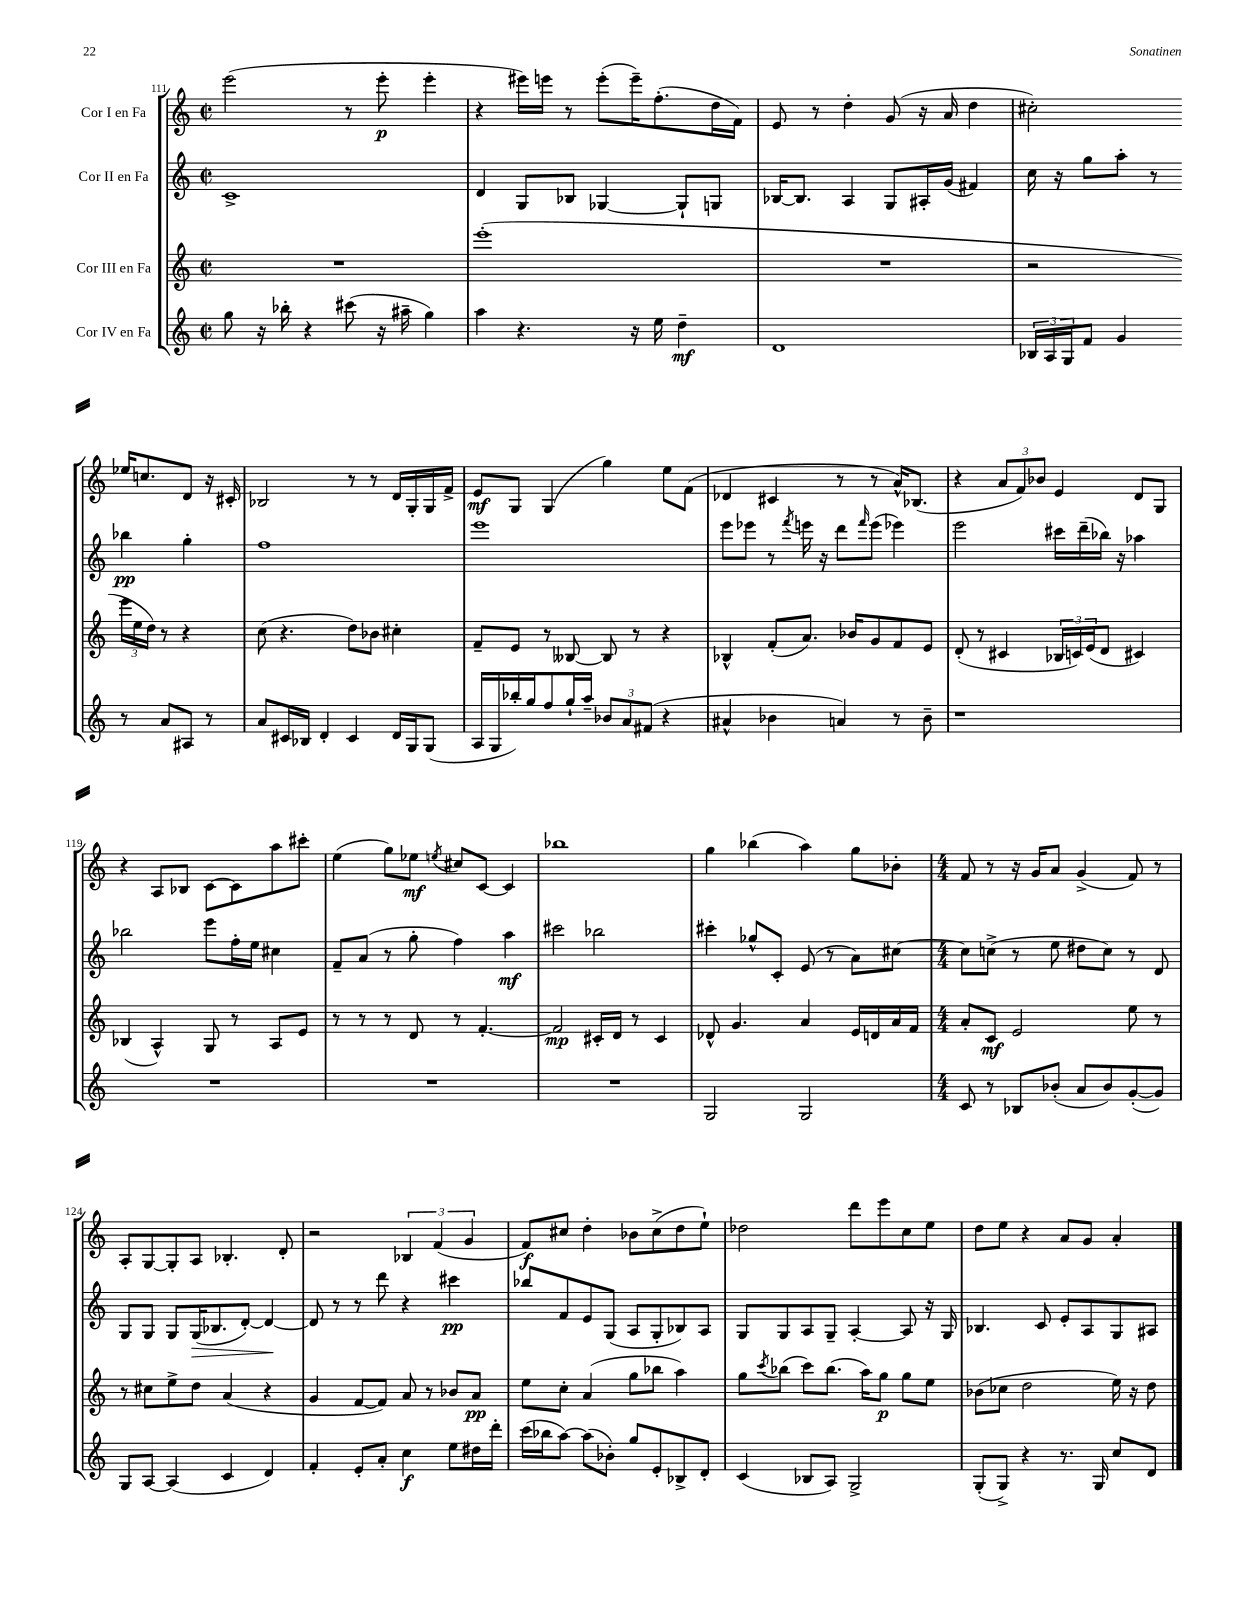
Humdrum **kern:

**kern	**dynam	**kern	**dynam	**kern	**dynam	**kern	**dynam
*part4	*part4	*part3	*part3	*part2	*part2	*part1	*part1
*staff4	*staff4	*staff3	*staff3	*staff2	*staff2	*staff1	*staff1
*I"Cor IV en Fa	*	*I"Cor III en Fa	*	*I"Cor II en Fa	*	*I"Cor I en Fa	*
*clefG2	*	*clefG2	*	*clefG2	*	*clefG2	*
*k[]	*	*k[]	*	*k[]	*	*k[]	*
*M2/2	*	*M2/2	*	*M2/2	*	*M2/2	*
*met(c|)	*	*met(c|)	*	*met(c|)	*	*met(c|)	*
=111	=111	=111	=111	=111	=111	=111	=111
8gg\	.	1r	.	1c^	.	(2eee\	.
16r	.	.	.	.	.	.	.
16bb-X'\	.	.	.	.	.	.	.
4r	.	.	.	.	.	.	.
(8ccc#X\	.	.	.	.	.	8r	.
16r	.	.	.	.	.	8eee'\	p
16aa#X~\	.	.	.	.	.	.	.
4gg\)	.	.	.	.	.	4eee'\	.
=112	=112	=112	=112	=112	=112	=112	=112
4aa\	.	(1eee'	.	4d/	.	4r	.
4.r	.	.	.	8G/L	.	16eee#X\LL)	.
.	.	.	.	.	.	16eeen\JJ	.
.	.	.	.	8B-X/J	.	8r	.
.	.	.	.	[4G-X/	.	(8eee'\L	.
16r	.	.	.	.	.	16eee~\K)	.
16ee\	.	.	.	.	.	(8.ff'\	.
4dd~\	mf	.	.	8G-`/L]	.	.	.
.	.	.	.	8Gn/J	.	16dd\L	.
.	.	.	.	.	.	16f\JJ)	.
=113	=113	=113	=113	=113	=113	=113	=113
1d	.	1r	.	[16B-X/KL	.	8e/	.
.	.	.	.	8.B-/J]	.	.	.
.	.	.	.	.	.	8r	.
.	.	.	.	4A/	.	4dd'\	.
.	.	.	.	8G/L	.	(8g/	.
.	.	.	.	16A#X'/L	.	16r	.
.	.	.	.	(16g/JJ	.	16a/	.
.	.	.	.	4f#X/)	.	4dd\	.
=114	=114	=114	=114	=114	=114	=114	=114
24B-X/LL	.	2r	.	16cc\	.	2cc#X'\)	.
24A/	.	.	.	.	.	.	.
.	.	.	.	16r	.	.	.
24G/J	.	.	.	.	.	.	.
8f/J	.	.	.	8gg\L	.	.	.
4g/	.	.	.	8aa'\J	.	.	.
.	.	.	.	8r	.	.	.
8r	.	24eee\LL	.	4bb-X\	pp	16ee-X/KL	.
.	.	24ee\	.	.	.	.	.
.	.	.	.	.	.	8.ccn/	.
.	.	24dd\JJ)	.	.	.	.	.
8a/L	.	8r	.	.	.	.	.
8A#X/J	.	4r	.	4gg'\	.	8d/J	.
8r	.	.	.	.	.	16r	.
.	.	.	.	.	.	16c#X'/	.
!!LO:LB:g=z
=115	=115	=115	=115	=115	=115	=115	=115
8a/L	.	(8cc\	.	1ff	.	2B-X/	.
16c#X/L	.	4.r	.	.	.	.	.
16B-X/JJ	.	.	.	.	.	.	.
4d'/	.	.	.	.	.	.	.
4c#/	.	8dd\L)	.	.	.	8r	.
.	.	8b-X\J	.	.	.	8r	.
16d/LL	.	4cc#X'\	.	.	.	16d/LL	.
16G/J	.	.	.	.	.	16G'/	.
(8G/J	.	.	.	.	.	16G/	.
.	.	.	.	.	.	16f^/JJ	.
=116	=116	=116	=116	=116	=116	=116	=116
16A/LL	.	8f~/L	.	1eee	.	8e/L	mf
16G/	.	.	.	.	.	.	.
16bb-X'/)	.	8e/J	.	.	.	8G/J	.
16gg/J	.	.	.	.	.	.	.
8ff/	.	8r	.	.	.	(4G/	.
16gg`/L	.	[8B--X/	.	.	.	.	.
16aa~/JJ	.	.	.	.	.	.	.
12b-X/L	.	8B--/]	.	.	.	4gg\)	.
12a/	.	.	.	.	.	.	.
.	.	8r	.	.	.	.	.
(12f#X/J	.	.	.	.	.	.	.
4r	.	4r	.	.	.	8ee\L	.
.	.	.	.	.	.	(8f\J	.
=117	=117	=117	=117	=117	=117	=117	=117
4a#X^^/	.	4B-X^^/	.	8eee\L	.	4d-X/	.
.	.	.	.	8eee-X\J	.	.	.
4b-X\	.	(8f'/L	.	8r	.	4c#X/	.
.	.	.	.	8qfff/	.	.	.
.	.	8.a/J)	.	16eeen\	.	.	.
.	.	.	.	16r	.	.	.
4an/)	.	.	.	8ddd\L	.	8r	.
.	.	16b-X/KL	.	.	.	.	.
.	.	.	.	16qqfff/	.	.	.
.	.	8g/	.	(8eee\J	.	8r	.
8r	.	8f/	.	4eee-X\)	.	16a^^/KL)	.
.	.	.	.	.	.	(8.B-X/J	.
8b-~\	.	8e/J	.	.	.	.	.
=118	=118	=118	=118	=118	=118	=118	=118
1r	.	(8d'/	.	2eee\	.	4r	.
.	.	8r	.	.	.	.	.
.	.	4c#X/	.	.	.	12a/L	.
.	.	.	.	.	.	12f/)	.
.	.	.	.	.	.	12b-X/J	.
.	.	24B-X/LL	.	16ccc#X\LL	.	4e/	.
.	.	24cn/)	.	.	.	.	.
.	.	.	.	(16ddd~\	.	.	.
.	.	(24e/J	.	.	.	.	.
.	.	8d/J	.	16bb-X\JJ)	.	.	.
.	.	.	.	16r	.	.	.
.	.	4c#X/)	.	4aa-X\	.	8d/L	.
.	.	.	.	.	.	8G/J	.
!!LO:LB:g=z
=119	=119	=119	=119	=119	=119	=119	=119
1r	.	(4B-X/	.	2bb-X\	.	4r	.
.	.	4A^^/)	.	.	.	8A/L	.
.	.	.	.	.	.	8B-X/J	.
.	.	8G/	.	8eee\L	.	[8c\L	.
.	.	8r	.	16ff'\L	.	8c\]	.
.	.	.	.	16ee\JJ	.	.	.
.	.	8A/L	.	4cc#X\	.	8aa\	.
.	.	8e/J	.	.	.	8ccc#X'\J	.
=120	=120	=120	=120	=120	=120	=120	=120
1r	.	8r	.	8f~/L	.	(4ee\	.
.	.	8r	.	(8a/J	.	.	.
.	.	8r	.	8r	.	8gg\L)	.
.	.	8d/	.	8gg'\	.	8ee-X\J	mf
.	.	.	.	.	.	8qeen/	.
.	.	8r	.	4ff\)	.	8cc#X/L	.
.	.	[4.f'/	.	.	.	[8c/J	.
.	.	.	.	4aa\	mf	4c/]	.
=121	=121	=121	=121	=121	=121	=121	=121
1r	.	2f/]	mp	2ccc#X\	.	1bb-X	.
.	.	16c#X'/LL	.	2bb-X\	.	.	.
.	.	16d/JJ	.	.	.	.	.
.	.	8r	.	.	.	.	.
.	.	4c#/	.	.	.	.	.
=122	=122	=122	=122	=122	=122	=122	=122
2G/	.	8d-X^^/	.	4ccc#X'\	.	4gg\	.
.	.	4.g/	.	.	.	.	.
.	.	.	.	8gg-X^^/L	.	(4bb-X\	.
.	.	.	.	8c'/J	.	.	.
2G/	.	4a/	.	(8e/	.	4aa\)	.
.	.	.	.	8r	.	.	.
.	.	16e/LL	.	8a\L)	.	8gg\L	.
.	.	16dn/	.	.	.	.	.
.	.	16a/	.	[8cc#X\J	.	8b-X'\J	.
.	.	16f/JJ	.	.	.	.	.
=123	=123	=123	=123	=123	=123	=123	=123
*M4/4	*	*M4/4	*	*M4/4	*	*M4/4	*
8c/	.	8a'/L	.	8cc#\L]	.	8f/	.
8r	.	8c/J	mf	(8ccn^\J	.	8r	.
8B-X/L	.	2e/	.	8r	.	16r	.
.	.	.	.	.	.	16g/KL	.
(8b-X'/J	.	.	.	8ee\	.	8a/J	.
8a/L	.	.	.	8dd#X\L	.	(4g^/	.
8b-/)	.	.	.	8cc\J)	.	.	.
([8g'/	.	8ee\	.	8r	.	8f/)	.
8g/J])	.	8r	.	8d/	.	8r	.
!!LO:LB:g=z
=124	=124	=124	=124	=124	=124	=124	=124
8G/L	.	8r	.	8G/L	.	8A'/L	.
[8A/J	.	8cc#X\L	.	8G/J	.	[8G/	.
(4A/]	.	8ee^\	.	8G/L	.	8G'/]	.
!	!	!	!	!	!LO:HP:b	!	!
.	.	8dd\J	.	(16G/K	>	8A/J	.
.	.	.	.	8.B-X/	.	.	.
4c/	.	(4a/	.	.	.	4.B-X'/	.
.	.	.	.	[8d'/J)	.	.	.
4d/)	.	4r	.	4d/_	.	.	.
.	.	.	.	.	.	8d'/	.
.	.	.	.	.	]	.	.
=125	=125	=125	=125	=125	=125	=125	=125
4f'/	.	4g/	.	8d/]	.	2r	.
.	.	.	.	8r	.	.	.
8e'/L	.	[8f/L	.	8r	.	.	.
8a'/J	.	8f/J])	.	8ddd\	.	.	.
4cc\	f	8a/	.	4r	.	6B-X/	.
.	.	8r	.	.	.	.	.
.	.	.	.	.	.	(6f/	.
8ee\L	.	8b-X/L	.	4ccc#X\	pp	.	.
.	.	.	.	.	.	6g/	.
16dd#X\L	.	8a/J	pp	.	.	.	.
16ddd'\JJ	.	.	.	.	.	.	.
=126	=126	=126	=126	=126	=126	=126	=126
(16ccc\LL	.	8ee\L	.	8bb-X/L	.	8f/L)	f
16bb-X\J	.	.	.	.	.	.	.
[8aa\J)	.	8cc'\J	.	8f/	.	8cc#X/J	.
(8aa\L]	.	(4a/	.	8e/	.	4dd'\	.
8b-X'\J)	.	.	.	(8G/J	.	.	.
8gg/L	.	8gg\L	.	8A/L	.	8b-X\L	.
8e'/	.	8bb-X\J	.	8G'/	.	(8cc#^\	.
8B-X^/	.	4aa\)	.	8B-X/)	.	8dd\	.
8d'/J	.	.	.	8A/J	.	8ee`\J)	.
=127	=127	=127	=127	=127	=127	=127	=127
(4c/	.	8gg\L	.	8G/L	.	2dd-X\	.
.	.	8qccc/	.	.	.	.	.
.	.	(8bb-X\J	.	8G/	.	.	.
8B-X/L	.	8ccc\L)	.	8A/	.	.	.
8A/J)	.	(8.bb-\J	.	8G~/J	.	.	.
2G^/	.	.	.	[4A'/	.	8ddd\L	.
.	.	16aa\KL)	.	.	.	.	.
.	.	8gg\J	p	.	.	8eee\	.
.	.	8gg\L	.	8A/]	.	8cc\	.
.	.	8ee\J	.	16r	.	8ee\J	.
.	.	.	.	16G/	.	.	.
=128	=128	=128	=128	=128	=128	=128	=128
(8G'/L	.	(8b-X\L	.	4.B-X/	.	8dd\L	.
8G^/J)	.	8cc-X\J	.	.	.	8ee\J	.
4r	.	2dd\	.	.	.	4r	.
.	.	.	.	8c/	.	.	.
8.r	.	.	.	8e'/L	.	8a/L	.
.	.	.	.	8A/	.	8g/J	.
16G/	.	.	.	.	.	.	.
8cc/L	.	16ee\)	.	8G/	.	4a'/	.
.	.	16r	.	.	.	.	.
8d/J	.	8dd\	.	8A#X/J	.	.	.
==	==	==	==	==	==	==	==
*-	*-	*-	*-	*-	*-	*-	*-
